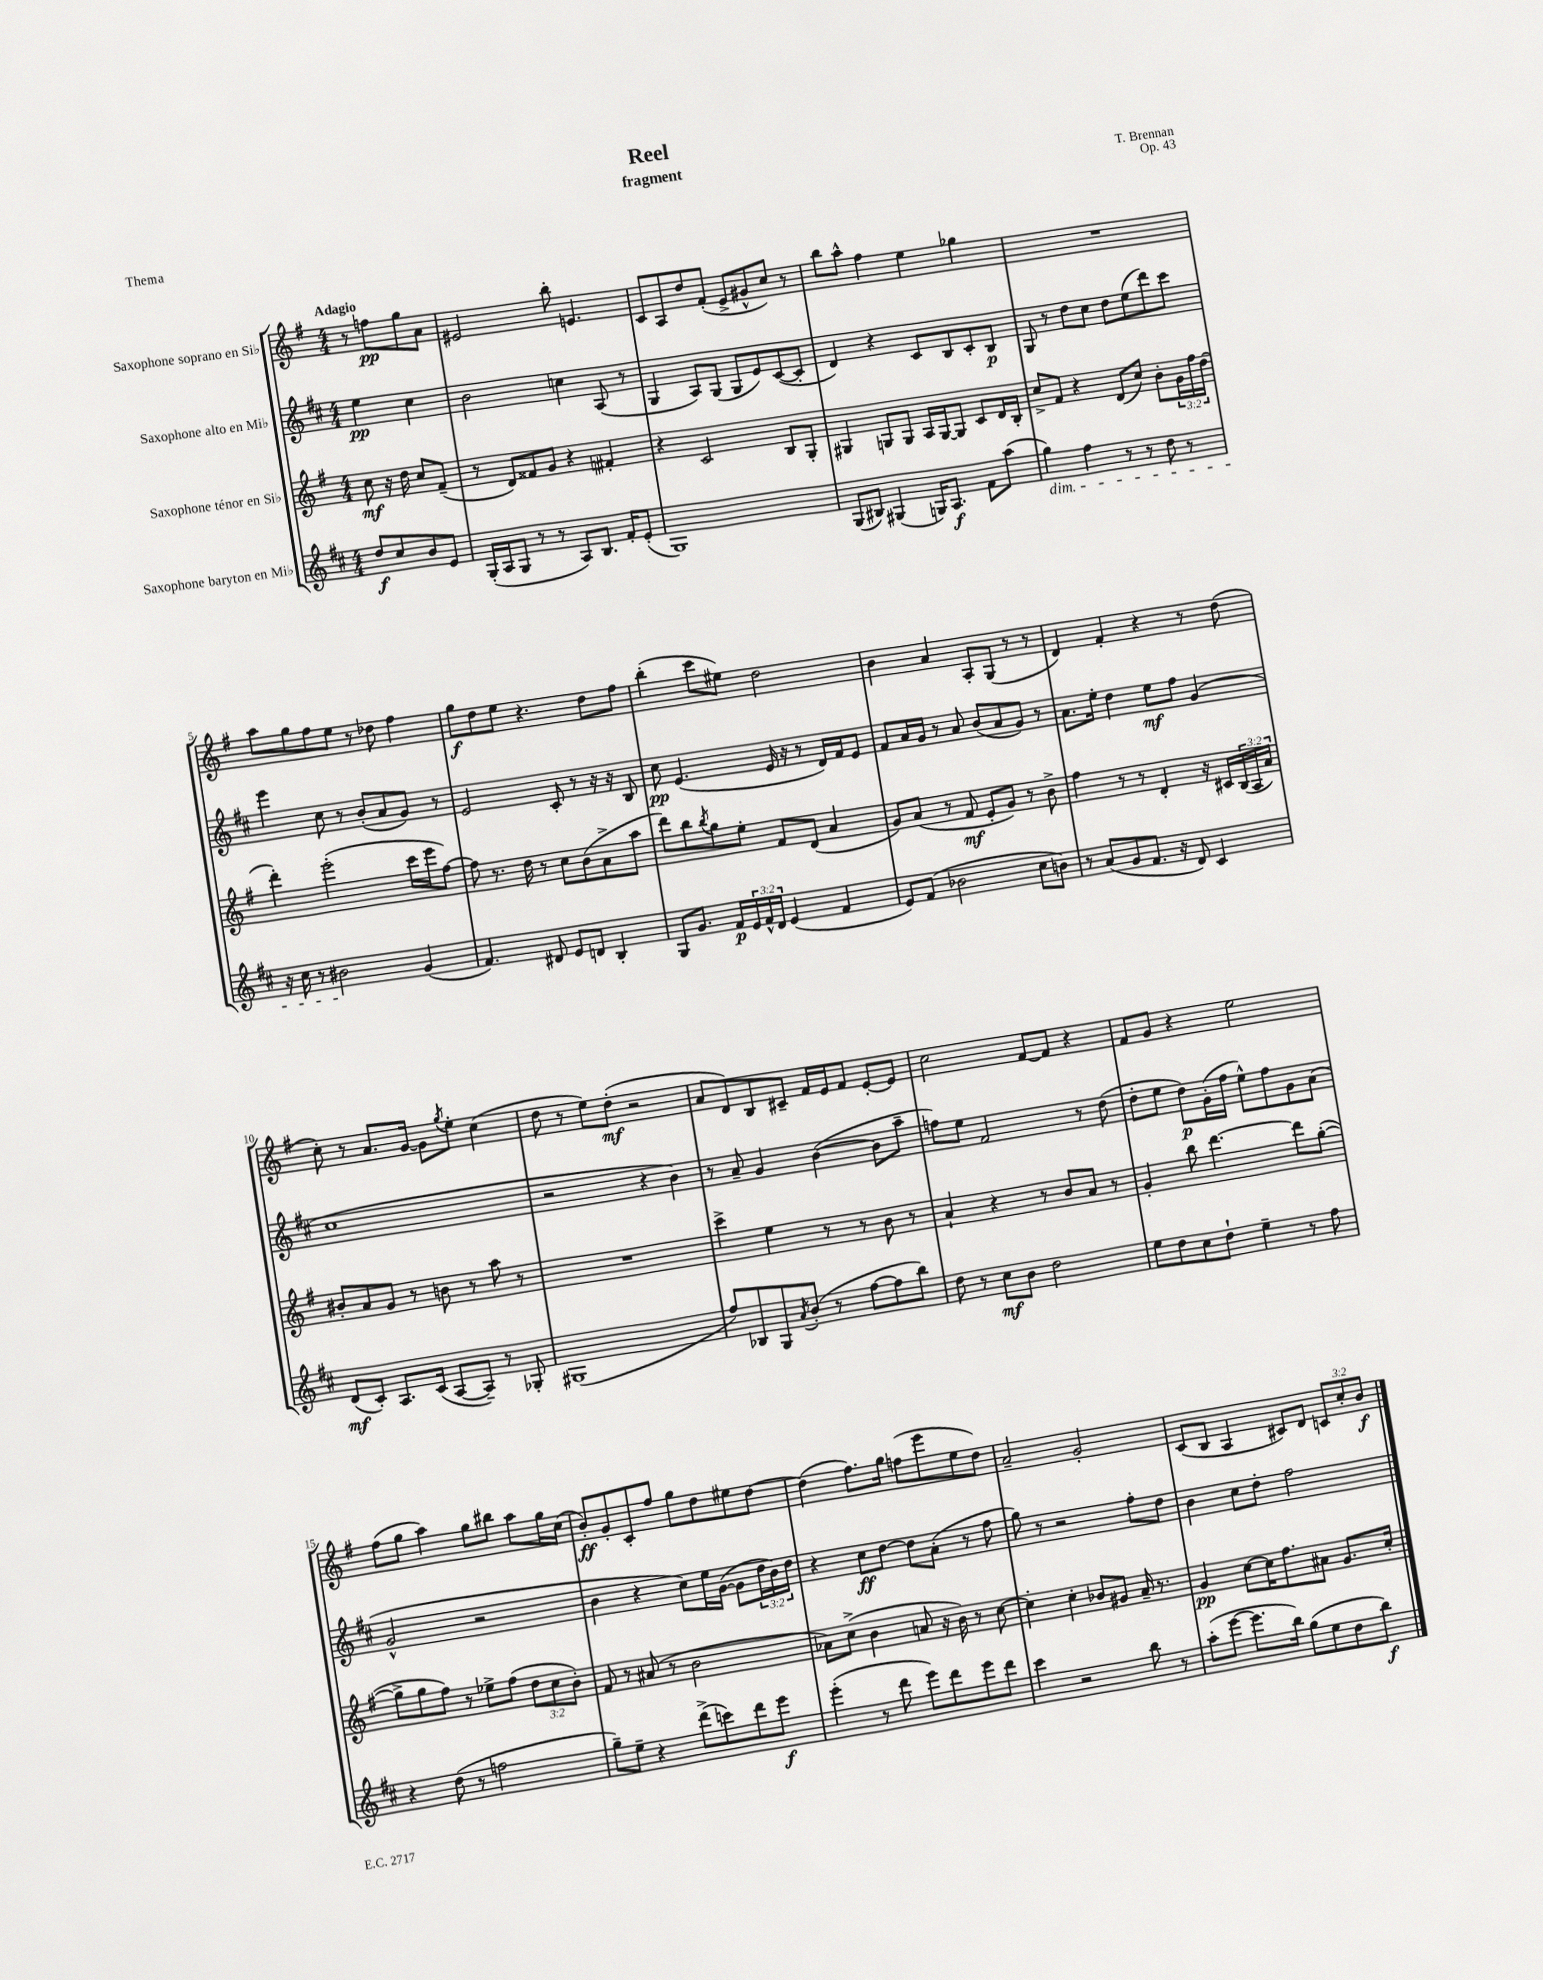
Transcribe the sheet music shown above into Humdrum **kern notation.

**kern	**kern	**kern	**kern
*staff4	*staff3	*staff2	*staff1
*clefG2	*clefG2	*clefG2	*clefG2
*k[f#c#]	*k[f#]	*k[f#c#]	*k[f#]
*M4/4	*M4/4	*M4/4	*M4/4
8dd	8cc	4ee	8r
8cc#	16r	.	8ff
.	16dd	.	.
8b	8cc	4cc#	8gg
8e	(8f#~	.	8a
=	=	=	=
(16G'	8r	2b	2e#
16A	.	.	.
8G	8d)	.	.
8r	8f##	.	.
8r	8g	.	.
8A)	4r	4cc	8bb'
8.B	.	.	4.e
.	4f#'	(8A	.
16f#'	.	.	.
(8e'	.	8r	.
=	=	=	=
1G)	4r	4G	8c
.	.	.	8A
.	2c	8A)	8dd
.	.	(8G	(8f#'
.	.	8G	8e^
.	.	8e)	8g#^^
.	8B	([8c#	8cc)
.	8G'	8c#']	8r
=	=	=	=
(8G	4G#	4d)	8bb
8B#)	.	.	8aa^^
(4G#	8G	4r	4ff#
.	8G	.	.
16G)	16A	8c#	4ee
8.A	[16G	.	.
.	8G]	8B	.
8f#	8c	8c#'	4gg-
(8aa	16d	8B	.
.	16B'	.	.
=	=	=	=
4gg)	8cc^	8G	1r
.	8f#	8r	.
4ff#	4r	8dd	.
.	.	8cc#	.
8r	(8d	8dd	.
8r	8cc)	(8ee	.
8dd	8b'	8ddd)	.
8r	24g	8ccc#	.
.	24ff#	.	.
.	(24dd	.	.
=	=	=	=
16r	4ddd')	4eee	8aa
16cc#	.	.	.
8r	.	.	8gg
2b#	(2eee'	8cc#	8ff#
.	.	8r	8ee
.	.	(8b'	8r
.	.	8a	8dd-
(4g	16ccc	8g)	4ff#
.	16eee	.	.
.	[8ff#)	8r	.
=	=	=	=
4.f#)	8ff#]	2e	8gg
.	8.r	.	8dd
.	.	.	8ee
.	16dd	.	.
8d#	8r	.	4.r
8e	8cc	8c#'	.
8d	(8b	8r	.
4B'	8a^	16r	8dd
.	.	16r	.
.	8aa	8B	8ff#
=	=	=	=
8G	8ddd)	8cc#	(4bb'
8.g	8bb	(4.e	.
.	8qbb	.	.
.	8gg	.	8ccc
16f#	.	.	.
24e	8ee'	.	8ee#)
24f#^^	.	.	.
24d	.	.	.
(4e	8f#	16e	2dd
.	.	16r	.
.	(8d	8r	.
4f#	4a	16d)	.
.	.	16f#	.
.	.	8e	.
=	=	=	=
8e)	8g)	8f#	4b
(8f#	(8a	16a	.
.	.	16g	.
2b-	8r	8r	4a
.	8f#	8a	.
.	8e'	(8b	8A'
.	8g)	8a	(8G
8cc#	8r	8g)	8r
8b)	8b^	8r	8r
=	=	=	=
8r	4ff#	8.a	4d)
(8a	.	.	.
.	.	16ee'	.
8g	8r	4dd	4f#'
8.f#	8r	.	.
.	4d'	8ee	4r
16r	.	.	.
8d)	.	8ff#	.
4c#	16r	(4g	8r
.	16c#	.	.
.	(24B	.	(8dd
.	24A	.	.
.	24a)	.	.
=	=	=	=
(8d	8b#'	1cc#	8cc')
8c#')	8a	.	8r
8.A	8g	.	8.a
.	8r	.	.
(16c#	.	.	[16g
[8A	8b	.	8g]
.	.	.	8qgg
8A~])	8r	.	8ee'
8r	8aa	.	(4cc
8G-'	8r	.	.
=	=	=	=
(1G#	1r	2r	8dd
.	.	.	8r
.	.	.	8ee)
.	.	.	(8dd'
.	.	4r	2r
.	.	4b)	.
=	=	=	=
8ff#)	4ccc^	8r	8a
8B-	.	8a~	8d)
8G	4ee	4g	8B
8qa	.	.	.
(8b'	.	.	8c#~
8r	8r	([4b	16f#
.	.	.	16e
[8ff#	8r	.	8f#
8ff#]	8b	8b]	[8e'
8bb)	8r	8aa~	8e]
=	=	=	=
8dd	4a`	8ff)	2cc
8r	.	8ee	.
8cc#	4r	2f#	.
8b	.	.	.
2dd	8r	.	[8f#
.	8b	.	8f#]
.	8a	8r	4r
.	8r	(8dd	.
=	=	=	=
8ee	4g'	8dd'	8f#
8dd	.	8ee	8g
8cc#	8bb	8dd)	4r
8dd`	[4.ddd	(16g'	.
.	.	16ff#	.
4ee~	.	8ee^^)	2ee
.	.	8ff#	.
8r	8ddd]	8g	.
8ff#	([8gg'	(8a	.
=	=	=	=
4r	8gg^]	2g^^	(8ff#
.	8gg	.	8gg
(8dd	8ff#)	.	4aa)
8r	8r	.	.
2ff	8ee-^	2r	8gg
.	(8ff#	.	8bb#
.	12dd	.	8aa
.	12cc	.	.
.	.	.	16gg
.	12b')	.	.
.	.	.	(16cc
=	=	=	=
8gg~)	8f#	4b	8b')
8ee~	8r	.	8g'
4r	(8a#	4r	8c'
.	8r	.	8ff#
(8ddd^	2b	8cc#)	8gg
8ccc)	.	16ee	8dd
.	.	([16g	.
8ddd	.	8g]	8ee#
8eee	.	24dd	[8dd
.	.	24b)	.
.	.	24dd	.
=	=	=	=
(4eee'	8a-)	4r	(4dd]
.	(8cc^	.	.
8r	4b	8cc#	8.ff#)
8ddd	.	[8dd	.
.	.	.	16gg
8eee)	8a	8dd]	(8ff
8ddd	16r	(8a'	8eee
.	16b)	.	.
8eee	8r	8r	8ee
8ddd	[8cc	8ff#	8dd)
=	=	=	=
4ccc#	4cc']	8gg)	2a~
.	.	8r	.
2r	4cc'	2r	.
.	8b-	.	2g'
.	8g#	.	.
8bb	16a~	8ff#'	.
.	8.r	.	.
8r	.	8dd	.
=	=	=	=
(8aa'	4g	4b	(8c
[8eee	.	.	8B
8.eee]	[8cc	8cc#	4A
.	16cc]	8dd'	.
16bb)	8.ff#	.	.
(8gg	.	2ff#	8c#)
8ee	8a#	.	8d
8dd	8.g	.	12c
.	.	.	12cc'
8bb)	.	.	.
.	.	.	12b
.	16cc'	.	.
==	==	==	==
*-	*-	*-	*-
